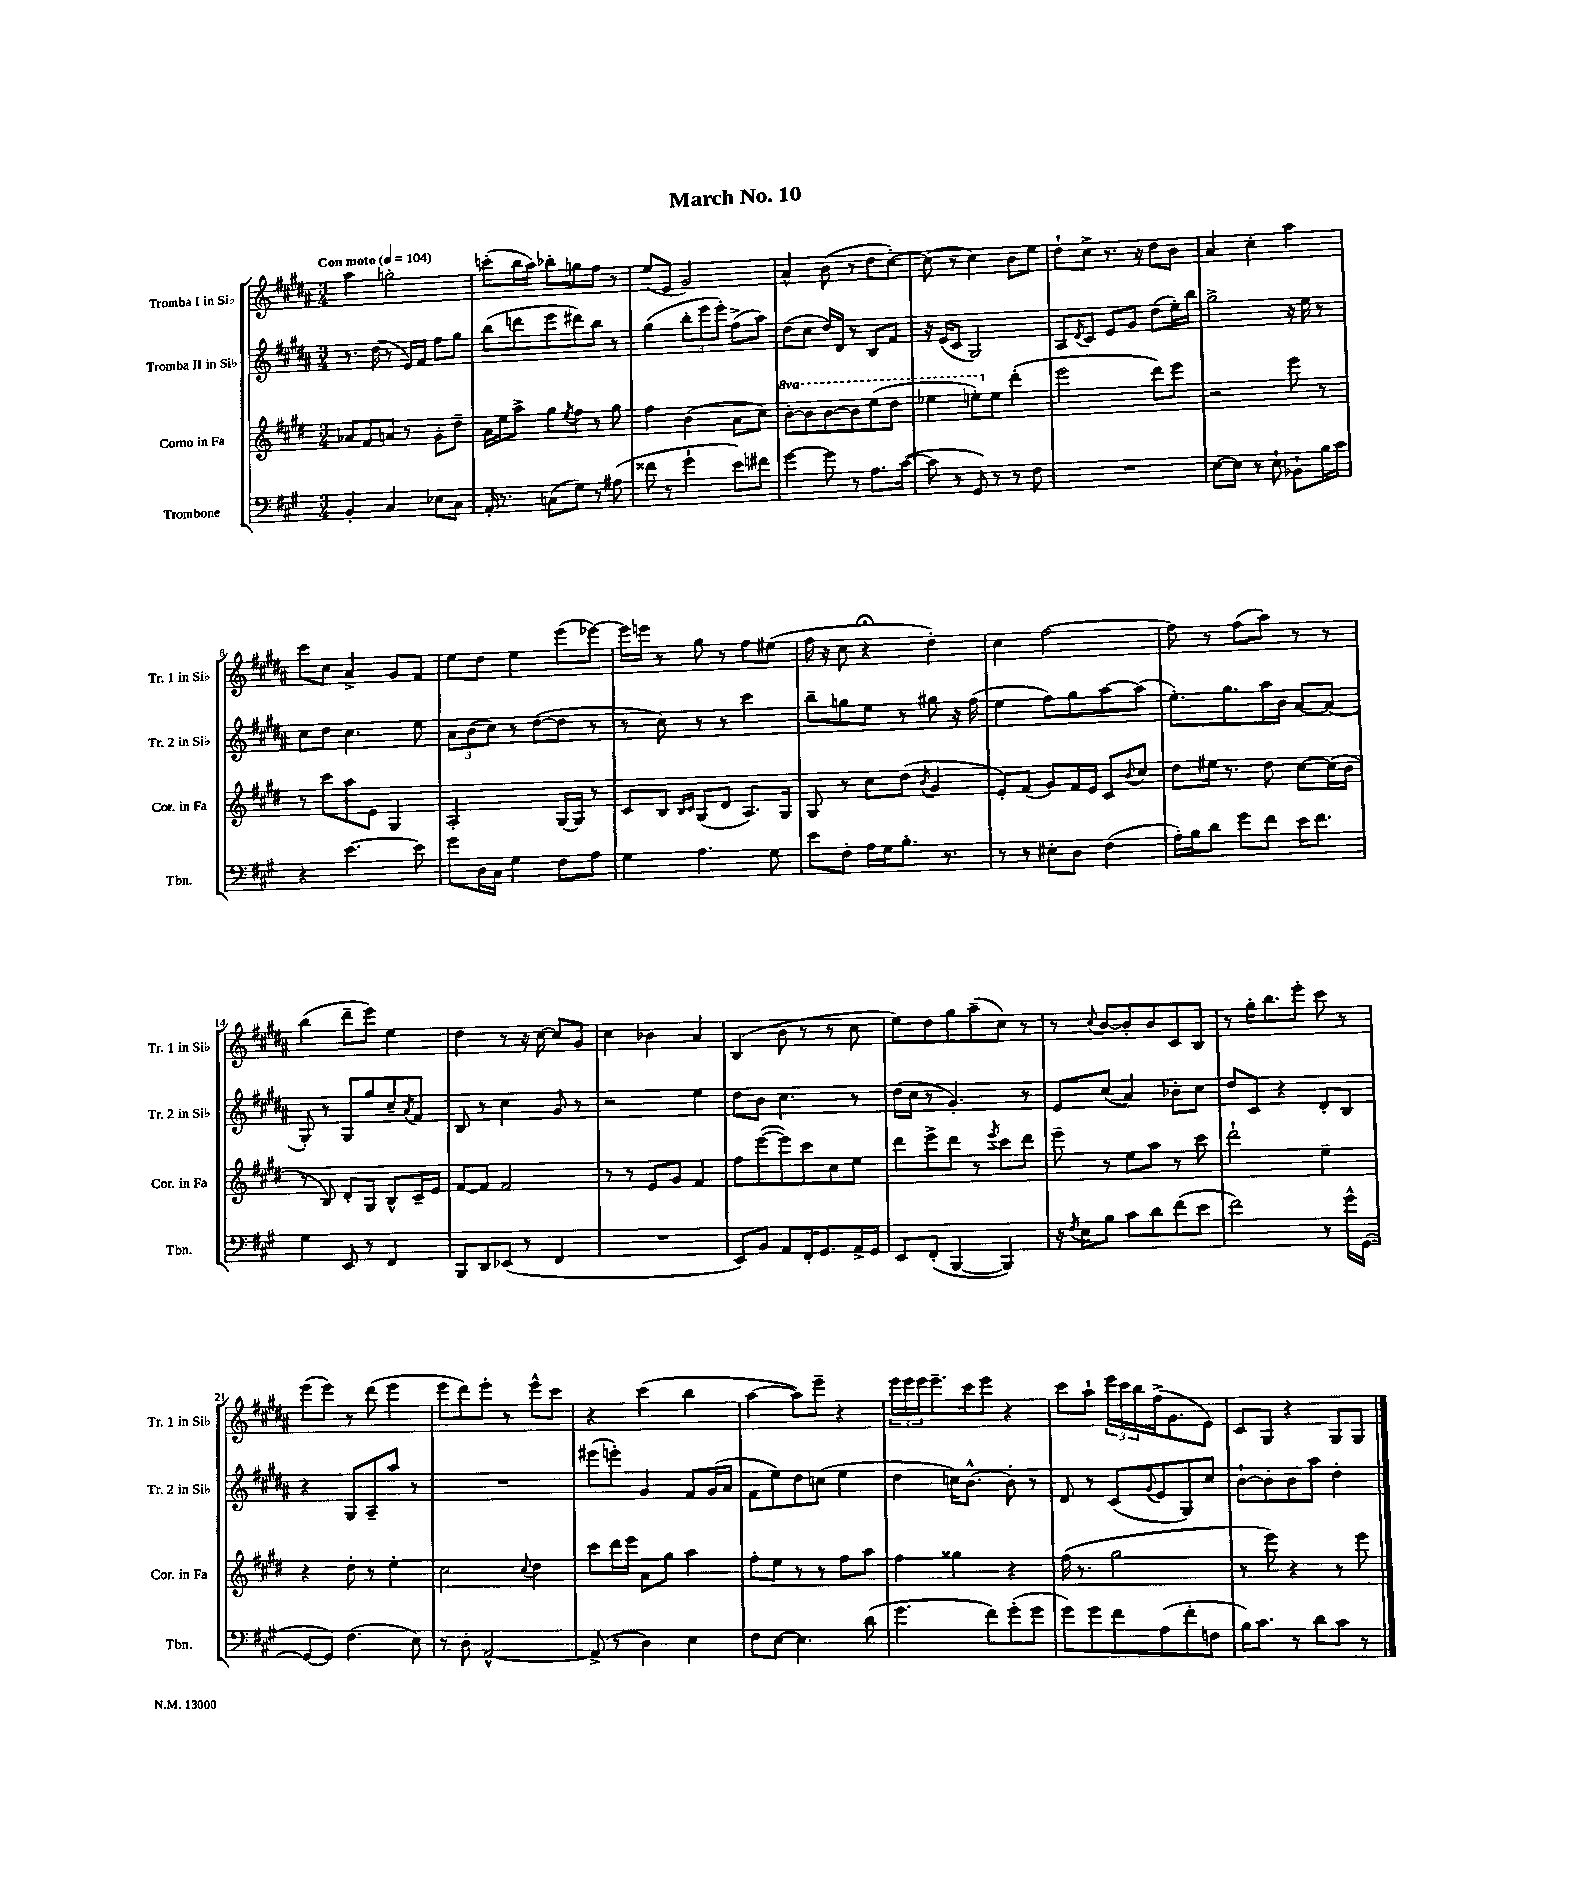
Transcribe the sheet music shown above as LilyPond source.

\header { title = "March No. 10" }
<<
\new StaffGroup <<
\new Staff = "s0" \with { instrumentName = "Tromba I in Sib" shortInstrumentName = "Tr. 1 in Sib" } {
    \clef treble \key b \major \numericTimeSignature \time 3/4 \tempo "Con moto" 4 = 104
    ais''4 g''2-. |
    c'''8-.( b''16 ais''16) bes''8-. g''8 fis''8 r8 |
    e''8( e'8 gis'2) |
    ais'4-^ b'8( r8 dis''8 cis''8~-.) |
    cis''8( r8 cis''4) b'8 e''8 |
    dis''8-! cis''8-> r8. r16 dis''8 b'8 |
    ais'4 cis''4-. ais''4 |
    cis'''8 cis''8 ais'4-> gis'8 fis'8 |
    e''8 dis''8 e''4 e'''8( ees'''8~) |
    ees'''16 e'''16 r8 gis''8 r8 fis''8 eis''8( |
    fis''16 r16 cis''8 r4\fermata dis''4-.) |
    cis''4 fis''2~ |
    fis''8 r8 fis''8( ais''8) r8 r8 |
    b''4( dis'''8-- e'''8) e''4 |
    dis''4 r8 r16 cis''16~ cis''8 gis'8 |
    cis''4 bes'4 ais'4 |
    b4( b'8 r8 r8 cis''8 |
    e''8) dis''8 gis''8 ais''8--( cis''8) r8 |
    r8 \appoggiatura { cis''8 } b'8~ b'8-. b'8 cis'8 b8 |
    r8 gis''16-. b''8. e'''8-. cis'''8 r8 |
    e'''8( e'''8) r8 dis'''8( e'''4 |
    e'''8 dis'''8) e'''8-. r8 e'''8-^ cis'''8 |
    r4 cis'''4( b''4 |
    ais''4~ ais''8) e'''8-- r4 |
    \tuplet 3/2 { e'''16 e'''16 e'''16 } e'''8.-- cis'''16 e'''8 r4 |
    cis'''8 ais''8-! \tuplet 3/2 { e'''16 cis'''16 b''16 } fis''16->( gis'8. e'8) |
    cis'8 gis8 r4 gis8 gis8 \bar "|." |
}
\new Staff = "s1" \with { instrumentName = "Tromba II in Sib" shortInstrumentName = "Tr. 2 in Sib" } {
    \clef treble \key b \major \numericTimeSignature \time 3/4
    r8. dis''16( r8 e'16) fis'16 fis''8 gis''8 |
    b''8( d'''8 e'''8 dis'''8) b''8 r8 |
    gis''4( \tuplet 3/2 { b''8-. e'''8 e'''8-.) } fis''8->( ais''8) |
    dis''8( cis''8 dis''16) dis'16 r8 b8 fis'8 |
    r16 e'16( cis'8 gis2) |
    ais8 \acciaccatura { dis'8 } cis'8 e'8 gis'8 dis''8( e''16-.) b''16 |
    gis''2-> r16 e''16 r8 |
    cis''8 dis''8 cis''4. e''8 |
    \tuplet 3/2 { ais'8 b'8( cis''8) } r8 dis''8~( dis''8 r8 |
    r8 cis''8) r8 r8 cis'''4 |
    b''8-- g''8 e''8 r8 gis''8 r16 fis''16( |
    e''4 fis''8) gis''8 ais''8~ ais''8( |
    e''8.-.) gis''8. ais''16 b'16 ais'8~ ais'8( |
    gis8-.) r8 gis8 gis''8 cis''8-- \acciaccatura { ais'8 } fis'8 |
    b8 r8 cis''4 gis'8 r8 |
    r2 e''4 |
    dis''8 b'8 cis''4. r8 |
    dis''16( cis''16 r8 gis'4.-.) r8 |
    e'8 cis''8( ais'4) bes'8-. cis''8 |
    dis''8 cis'8 r4 dis'8-. b8 |
    r4 gis8 ais8-- ais''8 r8 |
    R2. |
    eis'''8( e'''8-.) gis'4 fis'8 gis'16( ais'16 |
    fis'8 e''8) dis''8 c''8( e''4 |
    dis''4 c''16) b'8.~-^ b'8-. r8 |
    dis'8 r8 cis'8( \appoggiatura { gis'8 } e'8 gis8) cis''8 |
    b'8~-! b'8-. b'8 ais''8 dis''4-. \bar "|." |
}
\new Staff = "s2" \with { instrumentName = "Corno in Fa" shortInstrumentName = "Cor. in Fa" } {
    \clef treble \key e \major \numericTimeSignature \time 3/4 \set Staff.ottavationMarkups = #ottavation-simple-ordinals
    aes'8 fis'8 a'8 r8 gis'8-. dis''8-- |
    a'16 e''16 a''8-> gis''8 \acciaccatura { e''8 } fis''8 r8 gis''8 |
    fis''4 b'4( a'8 cis''8) |
    \ottava #1 b''8~-. b''8 b''8~ b''8 e'''8( dis'''8 |
    ees'''4 e'''8-.) \ottava #0 e''8 dis'''4-.( |
    e'''2 dis'''8) e'''8 |
    r2 e'''8 r8 |
    r8 cis'''8 a''8 e'8 gis4 |
    a2-. gis16~ gis16 r8 |
    cis'8 b8 \grace { b16 cis'16 } gis8( dis'8 a8.) gis16 |
    gis8 r8 cis''8 dis''8( \acciaccatura { b'8 } gis'4 |
    e'8-.) fis'8( gis'8) fis'16 e'16 cis'8 \appoggiatura { b'8 } cis''8 |
    dis''8 eis''16 r8. dis''8 cis''8~ cis''16( b'16 |
    r8 b8) dis'8-. gis8 b8-^ cis'16-- e'16 |
    fis'8~ fis'8 fis'2 |
    r8 r8 e'8 gis'8 fis'4 |
    fis''8 e'''8~( e'''8) cis'''8 cis''8 e''8 |
    dis'''8 e'''8-> dis'''8 r8 \acciaccatura { e'''8 } cis'''8 dis'''8 |
    e'''8-- r8 e''8 a''8 r8 cis'''8 |
    dis'''2-! e''4-- |
    r4 dis''8-. r8 e''4-. |
    cis''2 \appoggiatura { cis''8 } dis''4 |
    cis'''8 dis'''16 e'''16 a'8 gis''8 a''4 |
    fis''8-. e''8 r8 r8 fis''8 a''8 |
    fis''4 gisis''4 r4 |
    fis''16( r8. gis''2 |
    r8 e'''8) r4 r8 e'''8 \bar "|." |
}
\new Staff = "s3" \with { instrumentName = "Trombone" shortInstrumentName = "Tbn." } {
    \clef bass \key a \major \numericTimeSignature \time 3/4
    b,4-. cis4 ees8 cis8 |
    a,16-. r8. c8( gis8) r8 ais8( |
    fisis'8 r8 gis'4-! e'8) fis'8 |
    gis'4~ gis'8 r8 a8. cis'16~( |
    cis'8 r8 gis,8) r8 r8 fis8 |
    R2. |
    e8~ e8 r8 e8-! bes,8-! b16 cis'16 |
    r4 e'4.~ e'8 |
    gis'8 d16 cis16 gis4 fis8 a8 |
    gis4 a4. gis8 |
    e'8 fis8-. a16 gis16 b8.-. r8. |
    r8 r8 eis8-. d8 fis4( |
    a16-.) b16 d'8 gis'8 fis'8 e'16 fis'8. |
    gis4 e,8 r8 fis,4 |
    b,,8 d,8 ees,8( r8 fis,4 |
    R2. |
    e,8) b,8 a,8 fis,16-. gis,8. a,16-> gis,16 |
    e,8 fis,8-.( b,,4~ b,,4) |
    r16 \acciaccatura { fis8 } e16 b8 cis'8 d'8 fis'8( e'8 |
    fis'2) r8 gis'16-^ gis,16~( |
    gis,8~ gis,8) fis4.( e8) |
    r8 d8-. a,2~-^ |
    a,8->( r8 d4) e4 |
    fis8 e8~ e4. d'8( |
    gis'4. fis'8) gis'8-.( gis'8 |
    gis'8) gis'8 fis'8 a8( fis'8-. f8 |
    b16) cis'8. r8 d'8 cis'8 r8 \bar "|." |
}
>>
>>
